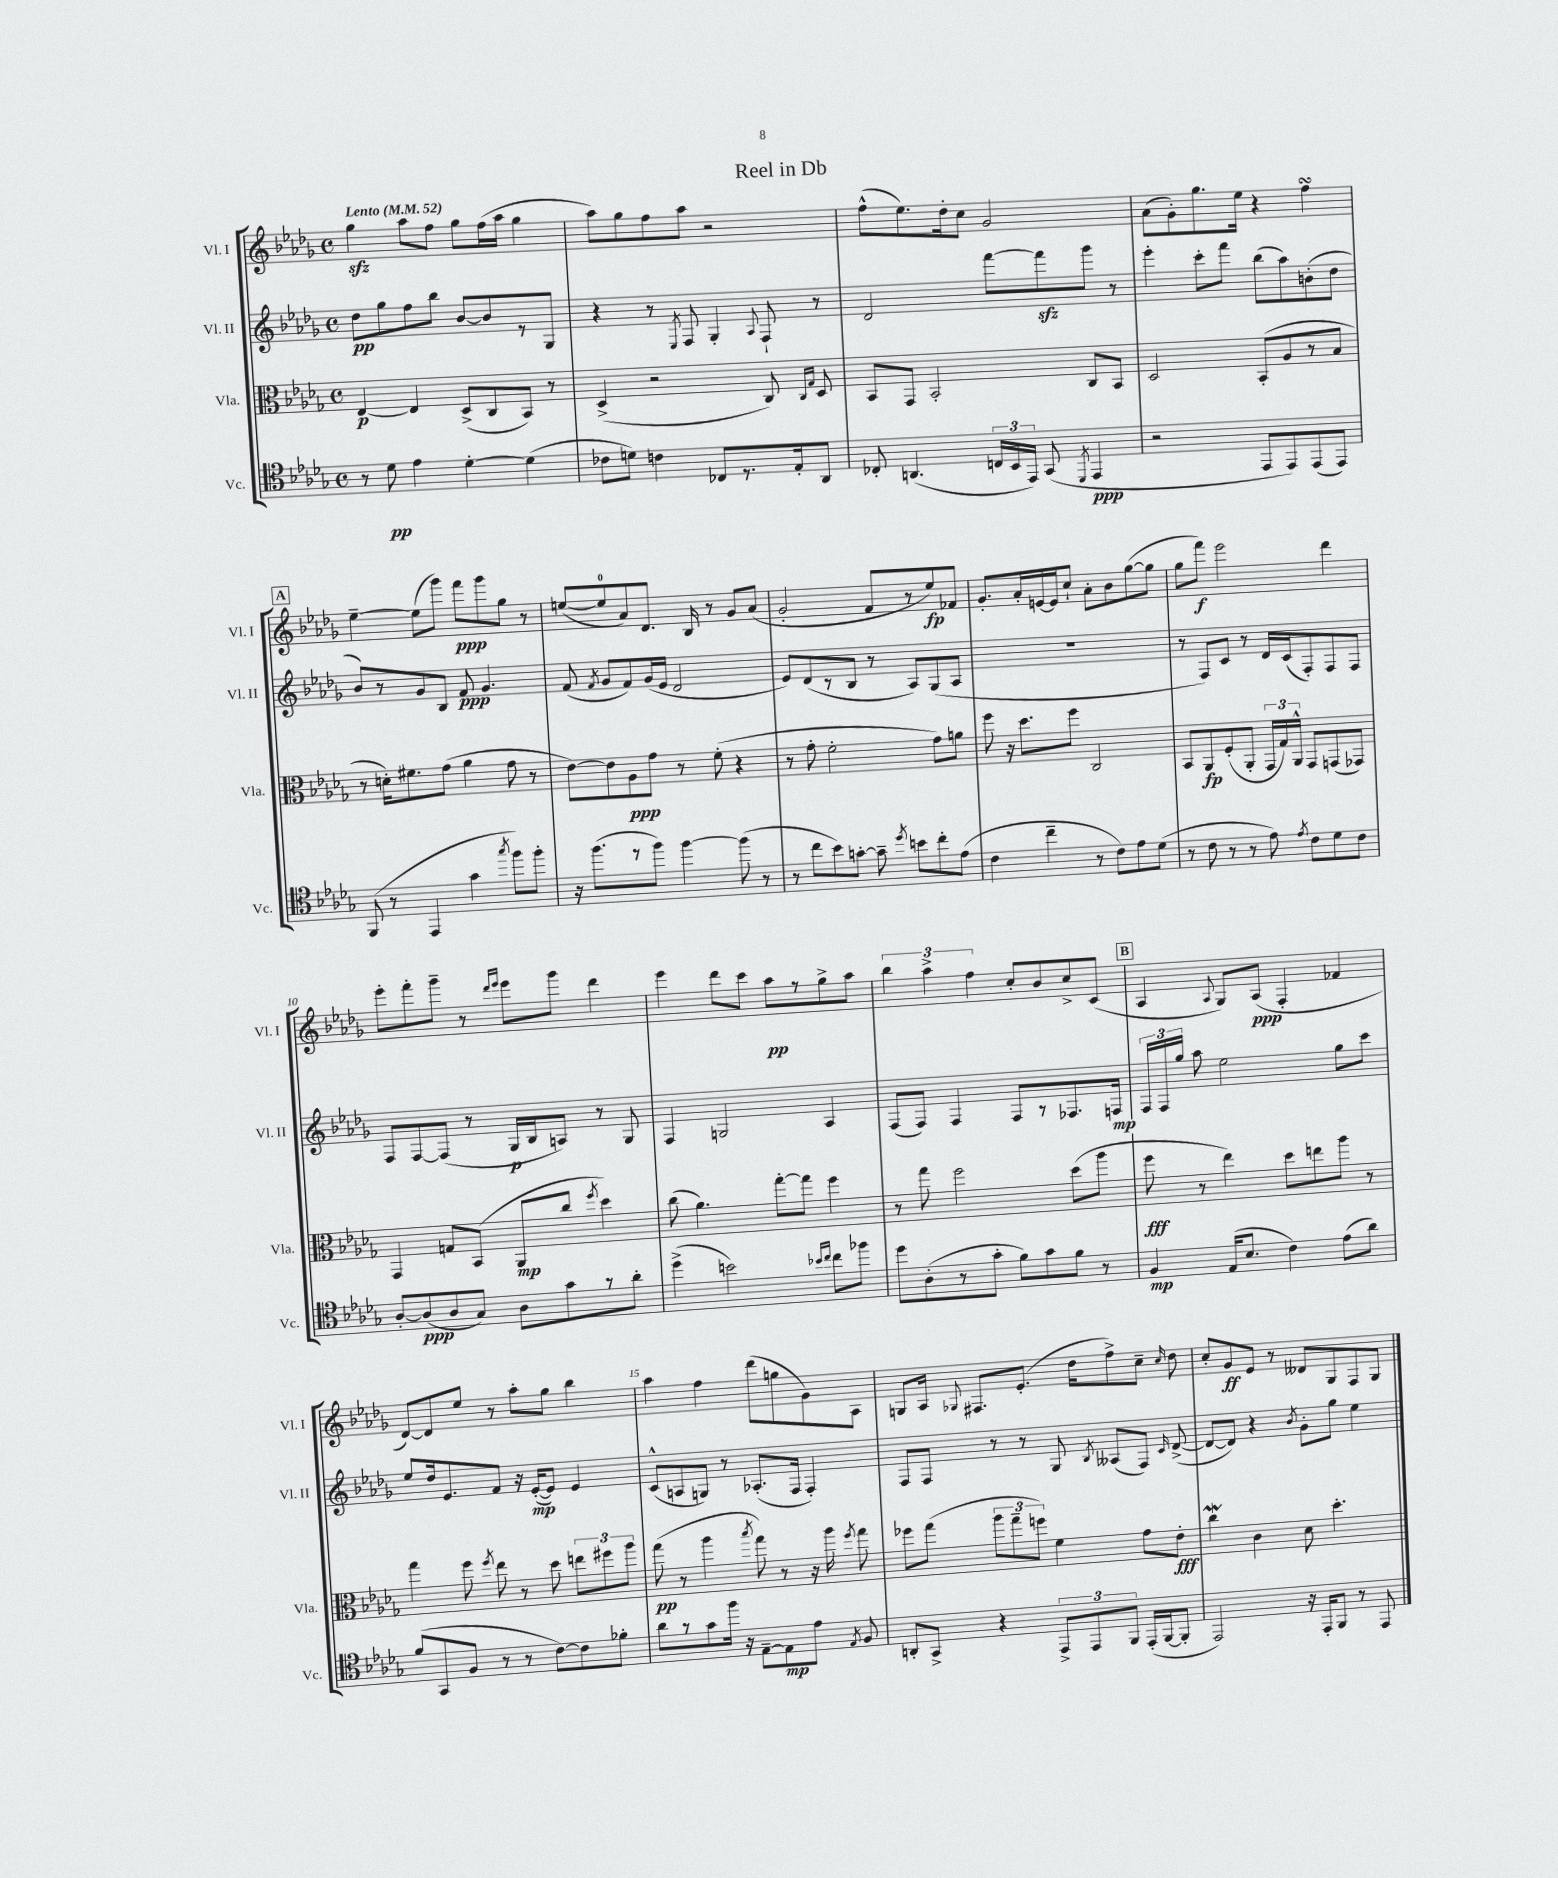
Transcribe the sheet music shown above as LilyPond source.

\header { title = "Reel in Db" }
<<
\new StaffGroup <<
\new Staff = "s0" \with { instrumentName = "Vl. I" shortInstrumentName = "Vl. I" } {
    \clef treble \key des \major \defaultTimeSignature \time 4/4 \tempo "Lento" 4 = 52
    \autoBeamOff ges''4\sfz aes''8[ f''8] ges''8[ f''16( aes''16] ges''4 |
    aes''8[) ges''8 f''8 aes''8] r2 |
    f''8[-^( ees''8.) des''16-. c''8] ges'2 |
    aes'8[( ges'8-.) ges''8. ees''16] r4 f''4\turn |
    \mark \markup { \box "A" } ees''4~-- ees''8[( ges'''8]) f'''8[\ppp ges'''8 ges''8] r8 |
    e''8[~( e''8-0 aes'8) des'8.] bes16 r8 ges'8[ aes'8]( |
    ges'2-. f'8[ r8 ees''8\fp) fes'8] |
    ges'8.[-. aes'16-. e'16~ e'16 c''8]-! aes'8[-. bes'8 ges''8~( ges''8] |
    ges''8[ f'''8]\f) ees'''2 des'''4 |
    ees'''8[-. f'''8-. ges'''8]-- r8 \grace { des'''16[ ees'''16] } ees'''8[ ges'''8] des'''4 |
    ees'''4 des'''8[ c'''8] aes''8[\pp r8 ges''8-> aes''8] |
    \tuplet 3/2 { bes''4 aes''4-> f''4 } c''8[-. bes'8 c''8-> c'8]( |
    \mark \markup { \box "B" } aes4 \appoggiatura { aes8 } ges8[) aes8]\ppp( f4-. fes'4 |
    des'8[~) des'8 ees''8] r8 aes''8[-. ges''8] bes''4 |
    aes''4 f''4 des'''8[( g''8 ges'8) aes8] |
    g8[ aes16] \appoggiatura { ges8 } fis8.[ ees'8.]-.( des''16[ f''8->) c''8]-- \grace { c''16 } des''8 |
    c''8[-. ges'8\ff ees'8] r8 deses'8[ ges8 f8 ges8] \bar "|." |
}
\new Staff = "s1" \with { instrumentName = "Vl. II" shortInstrumentName = "Vl. II" } {
    \clef treble \key des \major \defaultTimeSignature \time 4/4
    \autoBeamOff des''8[\pp ges''8 f''8 bes''8] bes'8[~ bes'8 r8 ges8] |
    r4 r8 \acciaccatura { ees8 } f8 ges4-. \appoggiatura { aes8 } f8-! r8 |
    des'2 f'''8[~ f'''8\sfz ges'''8] r8 |
    ees'''4-. c'''8[-. f'''8] bes''8[( aes''8) b'8-.( des''8] |
    \mark \markup { \box "A" } bes'8[) r8 ges'8 bes8] f'8\ppp ges'4. |
    f'8( \acciaccatura { f'8 } ges'8[ f'8) ges'16( ees'16] des'2 |
    ees'8[) des'8( r8 bes8] r8 aes8[) ges8( aes8] |
    R1 |
    r8 f8[) c'8] r8 des'16[ c'16( f8-.) f8 f8] |
    f8[ f8~ f8]( r8 ges16[\p bes16 a8]) r8 ges8 |
    f4 g2 aes4 |
    f8[( f8]) f4 f8[ r8 fes8. f16]\mp |
    \mark \markup { \box "B" } \tuplet 3/2 { f16[ f16 ges''16] } aes''8 ees''2 ges''8[ c'''8] |
    ees''8[ des''16 ees'8. f'8] r16 ees'16[~-.\mp( ees'8]) ees'4 |
    c'8[-^( a8 g8]) r8 aes8.[-.( f16] f4-.) |
    f8[ f8] r8 r8 ges8 \acciaccatura { bes8 } aeses8[( f8]) \grace { c'16 } des'8~->( |
    des'8[~ des'8]) r4 \acciaccatura { bes'8 } ges'8[-. ges''8] ees''4 \bar "|." |
}
\new Staff = "s2" \with { instrumentName = "Vla." shortInstrumentName = "Vla." } {
    \clef alto \key des \major \defaultTimeSignature \time 4/4
    \autoBeamOff ees4~\p ees4 des8[->( c8 bes,8]) r8 |
    des4->( r2 c8) \grace { c16[ ges16] } des8 |
    bes,8[ ges,8] bes,2-. c8[ bes,8] |
    des2 bes,8[-.( aes8 r8 bes8] |
    \mark \markup { \box "A" } r8 d'16[-.) fis'8. ges'8]( aes'4 ges'8 r8 |
    ees'8[~) ees'8 aes8\ppp ges'8] r8 f'8-.( r4 |
    r8 ges'8-. f'2-. ges'8[) a'8] |
    f''8 r16 des''8.[ f''8] c2 |
    bes,8[ aes,8\fp f8-.( aes,8]-. \tuplet 3/2 { ges,16[ ges16) aes,16]-^ } ges,8[ g,8( ges,8]) |
    ges,4 g8[ bes,8]( aes,8[\mp c''8] \acciaccatura { f''8 } des''4) |
    c''8( aes'4.) ges''8[~-. ges''8] f''4 |
    r8 ges''8 f''2 des''8[( aes''8] |
    \mark \markup { \box "B" } f''8\fff r8 ees''4) des''8[ e''8 aes''8] r8 |
    ges''4 f''8 \acciaccatura { f''8 } ees''8 r8 des''8 \tuplet 3/2 { e''8[ fis''8 aes''8] } |
    ges''8\pp( r8 aes''4 \acciaccatura { bes''8 } ges''8) r8 r16 aes''16 \acciaccatura { f''8 } ges''8 |
    fes''8[ ges''8]( \tuplet 3/2 { aes''8[ ges''8-- f''8]) } f'4 ges'8[ ees'8]-.\fff |
    c''4\mordent c'4 des'8 des''4.-. \bar "|." |
}
\new Staff = "s3" \with { instrumentName = "Vc." shortInstrumentName = "Vc." } {
    \clef tenor \key des \major \defaultTimeSignature \time 4/4
    \autoBeamOff r8 des'8\pp ees'4 des'4~-. des'4( |
    ces'8[ d'8]) c'4 ces8[ r8. ees16-. aes,8] |
    ces8-. a,4.( \tuplet 3/2 { c16[ bes,16 ees,16]) } ges,8( \acciaccatura { des,8 } ees,4\ppp |
    r2 ees,8[ ees,8) ees,8( ees,8]) |
    \mark \markup { \box "A" } f,8( r8 ees,4 ges'4 \acciaccatura { ges''8 } f''8[) f''8]-. |
    r16 f''8.[( r8 f''8]) f''4~ f''8( r8 |
    r8 c''8[ bes'8) g'8]~-. g'8-- \acciaccatura { des''8 } b'8[ c''8-. ees'8]( |
    c'4 c''4-- r8 c'8[) ees'8 des'8]( |
    r8 c'8 r8 r8 ees'8) \acciaccatura { ees'8 } c'8[ des'8 c'8] |
    aes8[~-. aes8\ppp( aes8 ges8]) aes8[ ges'8 r8 aes'8]-. |
    des''4->( b'2) \grace { bes'16[ c''16] } c''8[ fes''8] |
    des''8[ aes8-.( r8 ges'8]-. f'8[) ges'8 f'8] r8 |
    \mark \markup { \box "B" } f4\mp ees16[( bes8.] c'4) ees'8[( aes'8]) |
    f'8[( ges,8 f8] r8 r8 c'8[~) c'8 fes'8]-. |
    aes'8[ r8 ges'8 f''16] r16 ees8[~-- ees8\mp ees'8] \acciaccatura { ees8 } f8 |
    a,8[-. ges,8]-> r4 \tuplet 3/2 { ees,8[-> ees,8 f,8] } ees,16[-.( f,16~ f,8]-. |
    ees,2) r16 ees,16[-. f,8] r8 ees,8 \bar "|." |
}
>>
>>
\layout { \context { \Score \override BarNumber.break-visibility = ##(#f #t #t) barNumberVisibility = #(every-nth-bar-number-visible 5) } }
